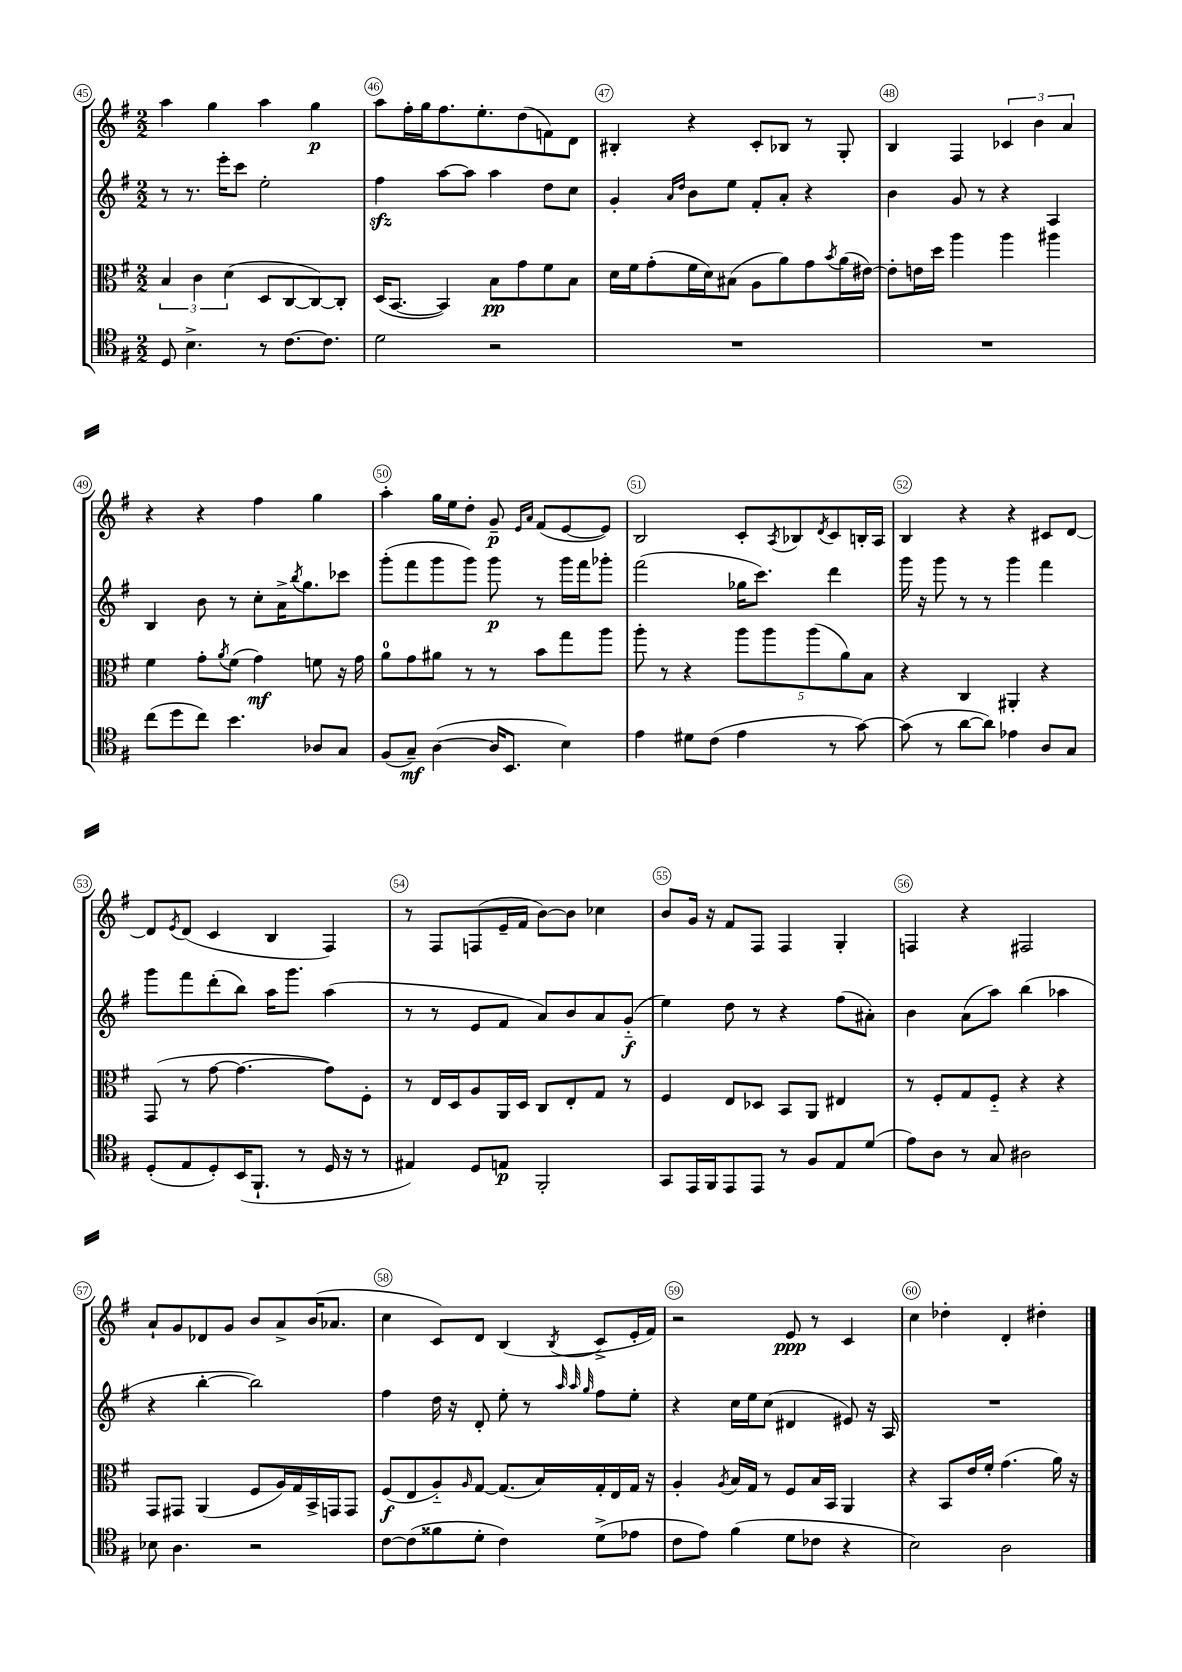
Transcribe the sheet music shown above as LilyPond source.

<<
\new StaffGroup <<
\new Staff = "s0" {
    \clef treble \key g \major \numericTimeSignature \time 2/2
    a''4 g''4 a''4 g''4\p |
    a''8 fis''16-. g''16 fis''8. e''8.-. d''8( f'8) d'8 |
    bis4-. r4 c'8-. bes8 r8 g8-. |
    b4 fis4 \tuplet 3/2 { ces'4 b'4 a'4 } |
    r4 r4 fis''4 g''4 |
    a''4-. g''16 e''16 d''8-. g'8--\p \grace { e'16 a'16 } fis'8( e'8~ e'8) |
    b2 c'8-. \acciaccatura { a8 } bes8 \acciaccatura { d'8 } c'8 b16-. a16 |
    b4 r4 r4 cis'8 d'8~ |
    d'8 \acciaccatura { e'8 } d'8( c'4 b4 fis4) |
    r8 fis8 f8( e'16-- fis'16 b'8~) b'8 ces''4 |
    b'8 g'16 r16 fis'8 fis8 fis4 g4-. |
    f4 r4 fis2 |
    a'8-! g'8 des'8 g'8 b'8 a'8-> b'16( aes'8. |
    c''4 c'8) d'8 b4( \acciaccatura { b8 } c'8-> e'16-. fis'16) |
    r2 e'8\ppp r8 c'4 |
    c''4 des''4-. d'4-. dis''4-. \bar "|." |
}
\new Staff = "s1" {
    \clef treble \key g \major \numericTimeSignature \time 2/2
    r8 r8. e'''16-. c'''8 e''2-. |
    fis''4\sfz a''8~ a''8 a''4 d''8 c''8 |
    g'4-. \grace { a'16 d''16 } b'8 e''8 fis'8-. a'8-. r4 |
    b'4 g'8 r8 r4 a4 |
    b4 b'8 r8 c''8-. a'16-> \acciaccatura { b''8 } g''8. ces'''8 |
    g'''8-.( fis'''8 g'''8 g'''8) g'''8\p r8 g'''16 fis'''16 ges'''8-. |
    fis'''2( ges''16 c'''8.) d'''4 |
    g'''16 r16 g'''8 r8 r8 g'''4 fis'''4 |
    g'''8 fis'''8 d'''8-.( b''8) a''16 g'''8. a''4( |
    r8 r8 e'8 fis'8 a'8) b'8 a'8 g'8-_\f( |
    e''4) d''8 r8 r4 fis''8( ais'8-.) |
    b'4 a'8( a''8) b''4( aes''4 |
    r4 b''4~-. b''2) |
    fis''4 d''16 r16 d'8-. e''8-. r8 \grace { a''32 a''32 g''32 } fis''8 e''8-. |
    r4 c''16 e''16 c''8( dis'4 eis'8) r16 a16 |
    R1 \bar "|." |
}
\new Staff = "s2" {
    \clef alto \key g \major \numericTimeSignature \time 2/2
    \tuplet 3/2 { b4 c'4 d'4( } d8 c8~ c8~) c8-. |
    d16( b,8.~ b,4) b8\pp g'8 fis'8 b8 |
    d'16 fis'16 g'8-.( fis'16 d'16) bis8( a8 a'8) g'8 \acciaccatura { b'8 } a'16( eis'16~) |
    eis'8-. e'16 d''16 a''4 a''4 ais''4 |
    fis'4 g'8-. \acciaccatura { a'8 } fis'8( g'4\mf) f'8 r16 g'16 |
    a'8-0 g'8 ais'8 r8 r8 b'8 g''8 a''8 |
    a''8-. r8 r4 \tuplet 5/4 { a''8 a''8 a''8( a'8) b8 } |
    r4 c4 ais,4-. r4 |
    g,8( r8 g'8~ g'4.~ g'8) fis8-. |
    r8 e16 d16 a8 a,16 d16 c8 e8-. g8 r8 |
    fis4 e8 des8 b,8 a,8 eis4 |
    r8 fis8-. g8 fis8-_ r4 r4 |
    g,8 gis,8 a,4( fis8 a16) g16 b,16-> g,16 g,8 |
    fis8\f( e8 a8-_) \grace { a16 } g8~ g8.( b16) g16-. e16 g16 r16 |
    a4-. \acciaccatura { a8 } b16 g16 r8 fis8 b16 b,16 a,4 |
    r4 b,8 e'16 fis'16-. g'4.( a'16) r16 \bar "|." |
}
\new Staff = "s3" {
    \clef tenor \key g \major \numericTimeSignature \time 2/2
    d8 b4.-> r8 c'8.~ c'8. |
    d'2 r2 |
    R1 |
    R1 |
    c''8( d''8 c''8) b'4. aes8 g8 |
    fis8( g8--\mf) a4~( a16 b,8. b4) |
    e'4 dis'8 c'8( e'4 r8 g'8~) |
    g'8( r8 a'8~ a'8) ees'4 a8 g8 |
    d8-.( e8 d8-.) b,16( fis,8.-! r8 d16 r16 r8 |
    eis4) d8 e8\p fis,2-. |
    g,8 e,16 fis,16 e,8 e,8 r8 fis8 e8 d'8( |
    e'8) a8 r8 g8 ais2 |
    bes8 a4. r2 |
    c'8~ c'8( fisis'8 d'8-. c'4) d'8->( ees'8 |
    c'8 e'8) fis'4( d'8 ces'8 r4 |
    b2) a2 \bar "|." |
}
>>
>>
\layout { \context { \Score currentBarNumber = #45 \override BarNumber.break-visibility = ##(#f #t #t) barNumberVisibility = #all-bar-numbers-visible \override BarNumber.stencil = #(make-stencil-circler 0.1 0.3 ly:text-interface::print) } }
